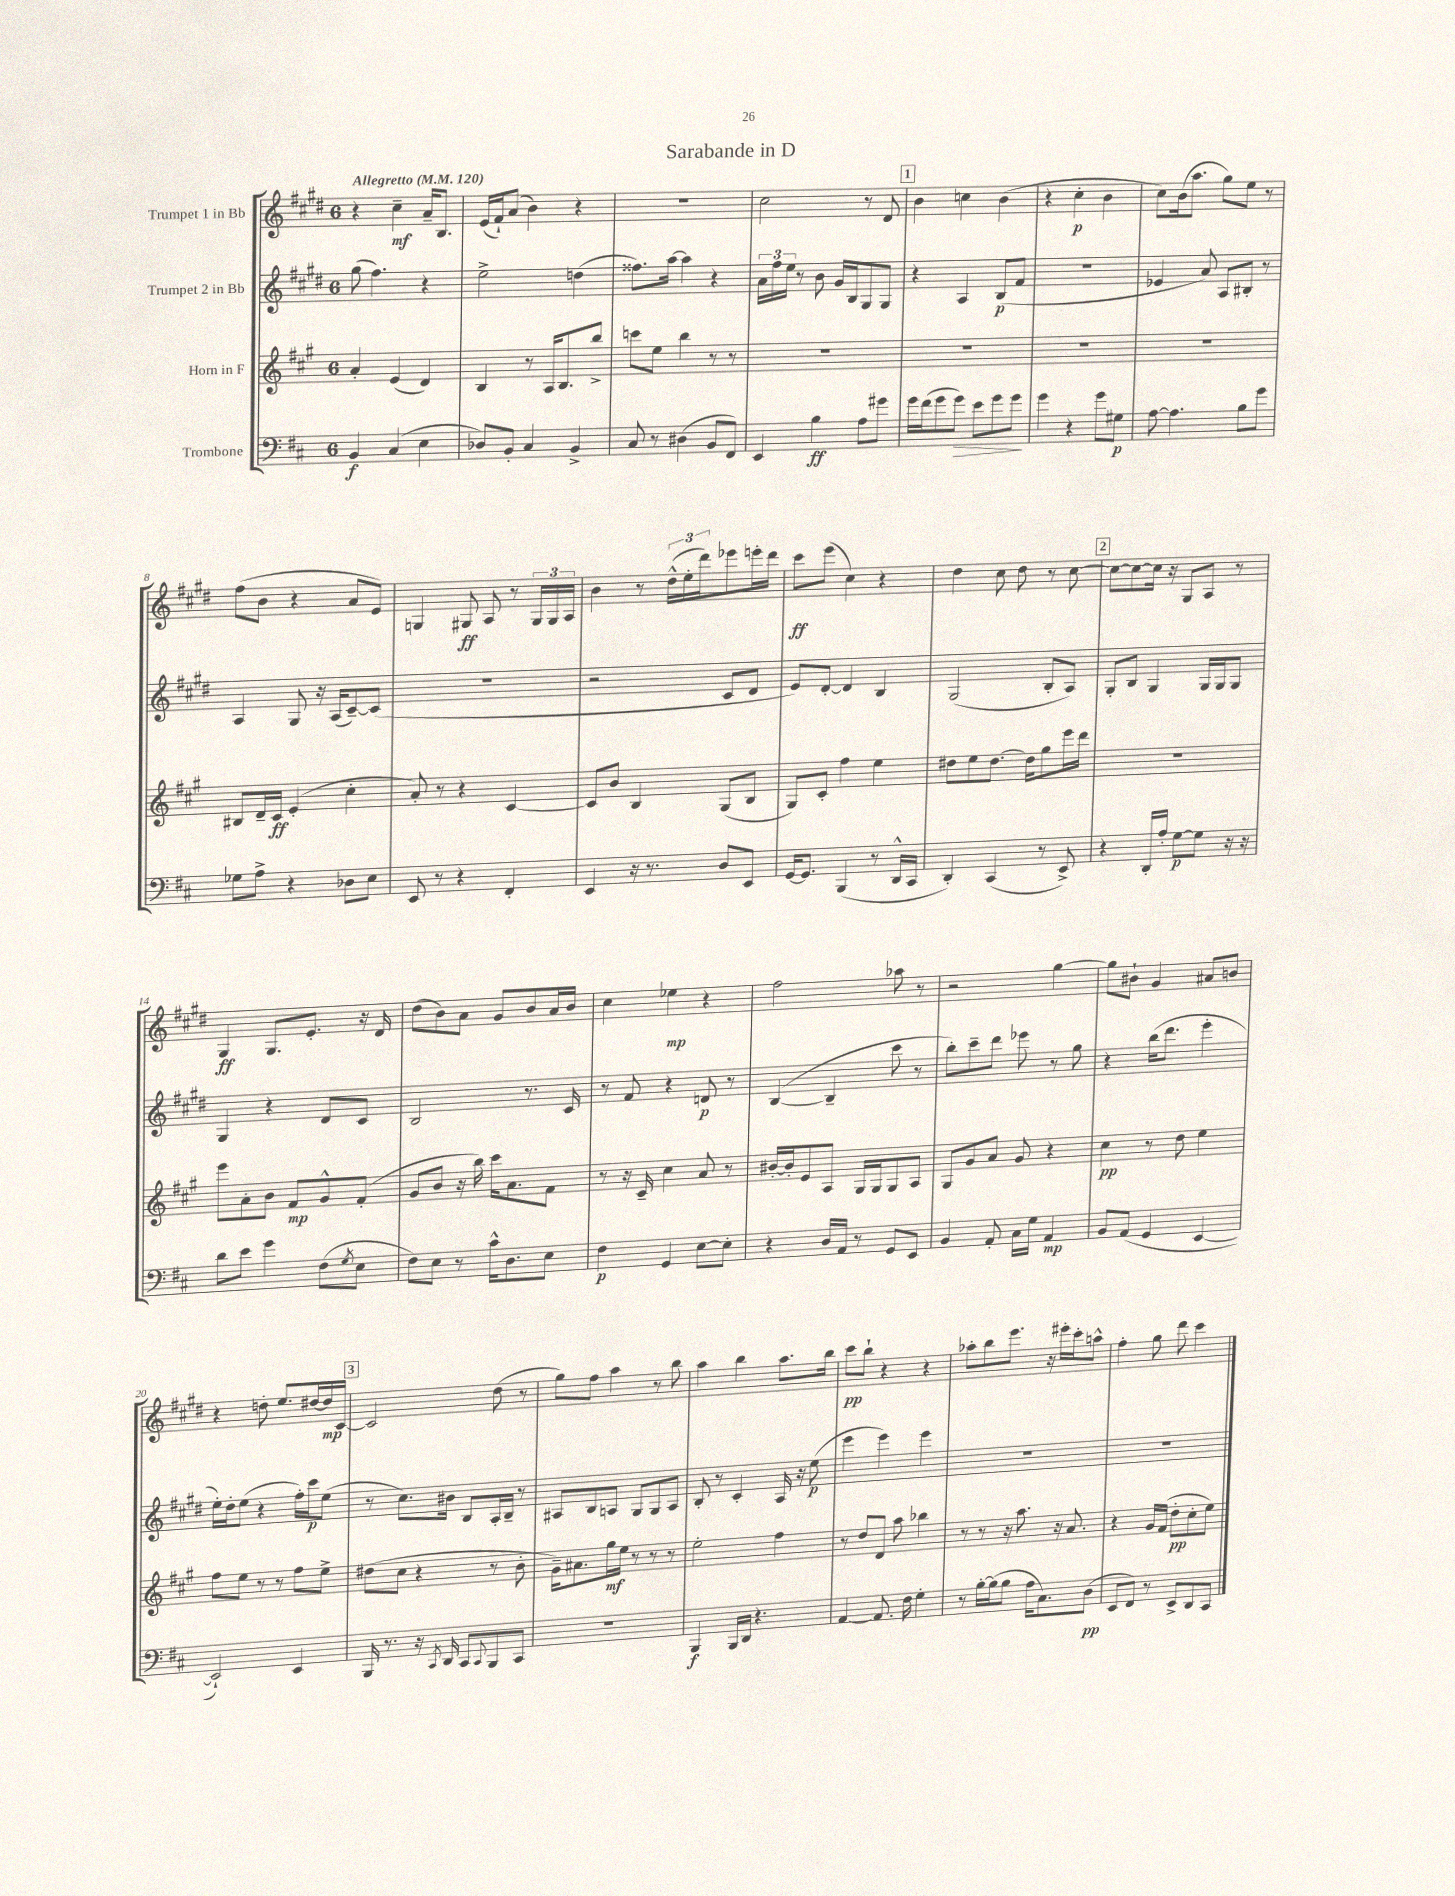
\header { title = "Sarabande in D" }
<<
\new StaffGroup <<
\new Staff = "s0" \with { instrumentName = "Trumpet 1 in Bb" } {
    \clef treble \key e \major \once \override Staff.TimeSignature.style = #'single-digit \time 6/8 \tempo "Allegretto" 4 = 120
    r4 cis''4--\mf a'16-- b8. |
    e'16( fis'16-!) a'8( b'4) r4 |
    R2. |
    cis''2 r8 dis'8 |
    \mark \markup { \box "1" } b'4 c''4 b'4( |
    r4 cis''4-.\p b'4 |
    cis''8) b'16( a''8. gis''8) e''8 r8 |
    fis''8( b'8 r4 a'8 e'8) |
    g4 gis8\ff a8 r8 \tuplet 3/2 { gis16 gis16 a16 } |
    b'4 r8 \tuplet 3/2 { dis''16-^( e''16-. dis'''16) } ees'''8 e'''16-. dis'''16 |
    cis'''8\ff e'''8( cis''4) r4 |
    dis''4 cis''8 dis''8 r8 cis''8~ |
    \mark \markup { \box "2" } cis''8~ cis''8~ cis''16 r16 gis8 a8 r8 |
    gis4\ff gis8. e'8.-. r16 dis'16 |
    dis''8( b'8) a'8 gis'8 b'8 a'16 b'16 |
    cis''4 ees''4\mp r4 |
    fis''2 aes''8 r8 |
    r2 gis''4~ |
    gis''8 bis'8-! gis'4 ais'8 b'8 |
    r4 d''8-. e''8. dis''16~ dis''16\mp cis'16~ |
    \mark \markup { \box "3" } cis'2 dis''8( r8 |
    gis''8) fis''8 a''4 r8 b''8 |
    a''4 b''4 a''8. b''16 |
    cis'''8\pp b''8-! r4 r4 |
    aes''8-. b''8 e'''8. r16 eis'''16-. cis'''16-. a''8-^ |
    fis''4-. gis''8 dis'''8 cis'''4 \bar "|." |
}
\new Staff = "s1" \with { instrumentName = "Trumpet 2 in Bb" } {
    \clef treble \key e \major \once \override Staff.TimeSignature.style = #'single-digit \time 6/8
    gis''8( fis''4.) r4 |
    e''2-> d''4( |
    fisis''8.) a''16~ a''4 r4 |
    \tuplet 3/2 { a'16 fis''16 e''16 } r8 b'8 gis'16 b16 gis8 gis8 |
    \mark \markup { \box "1" } r4 a4 b8\p( fis'8 |
    R2. |
    ees'4 a'8) a8 bis8-. r8 |
    a4 gis8 r16 a16( cis'8~--) cis'8( |
    r2. |
    r2 cis'8 dis'8 |
    e'8) dis'8~-. dis'4 b4 |
    gis2( b8-. a8) |
    \mark \markup { \box "2" } gis8-. b8 gis4 gis16 gis16 gis8 |
    gis4 r4 dis'8 cis'8 |
    b2 r8. cis'16 |
    r8 fis'8 r4 d'8\p r8 |
    b4~( b4-- cis'''8 r8 |
    b''8-.) cis'''8-- dis'''8 ees'''8 r8 gis''8 |
    r4 b''16( dis'''8. e'''4-. |
    e''16-.) dis''16-. e''8( r4 fis''16-.) cis'''16\p e''8( |
    \mark \markup { \box "3" } r8 cis''8.) bis'16 b8 a16-. b16-- r8 |
    ais8 b8 a8 gis8 gis8 a8 |
    b8-. r8 cis'4-. a16 r16 e''8\p( |
    e'''4 e'''4) e'''4 |
    R2. |
    R2. \bar "|." |
}
\new Staff = "s2" \with { instrumentName = "Horn in F" } {
    \clef treble \key a \major \once \override Staff.TimeSignature.style = #'single-digit \time 6/8
    a'4-. e'4( d'4) |
    b4 r8 a16 b8. b''8-> |
    c'''8 e''8 b''4 r8 r8 |
    R2. |
    \mark \markup { \box "1" } R2. |
    R2. |
    R2. |
    bis8 d'16-- cis'16\ff e'4-.( cis''4-. |
    a'8-.) r8 r4 cis'4~ |
    cis'8 b'8 b4 gis8( b8 |
    gis8) cis'8-. fis''4 e''4 |
    dis''8 e''8 dis''8.~ dis''16 gis''8 e'''16 d'''16 |
    \mark \markup { \box "2" } R2. |
    e'''8 a'8-. b'8 fis'8\mp gis'8-^ fis'8-.( |
    gis'8 b'8 r16 b''16) cis'''16 a'8. fis'8 |
    r8 r16 cis'16-- cis''4 a'8 r8 |
    bis'16~-. bis'16-. e'8 a8 gis16 gis16 gis8 a8 |
    gis8 gis'8 a'8 gis'8 r4 |
    cis''4\pp r8 d''8 e''4 |
    fis''8 e''8 r8 r8 fis''8 e''8-> |
    \mark \markup { \box "3" } dis''8( cis''8 r4 r8 b'8-. |
    gis'16--) ais'8. gis''16\mf e''16 r8 r8 r8 |
    e''2-. fis''4 |
    r8 d''8 d'8 a''8 bes''4 |
    r8 r8 r16 a''8. r16 a'8. |
    r4 gis'16 fis'16( d''8-.\pp cis''8-. e''8) \bar "|." |
}
\new Staff = "s3" \with { instrumentName = "Trombone" } {
    \clef bass \key d \major \once \override Staff.TimeSignature.style = #'single-digit \time 6/8
    b,4\f cis4( e4 |
    des8) b,8-. cis4 b,4-> |
    cis8 r8 dis4( b,8 fis,8) |
    e,4 b4\ff a8 gis'8 |
    \mark \markup { \box "1" } g'16 fis'16( g'8 g'8\>) e'8 g'8 g'8\! |
    g'4 r4 g'8 gis8\p |
    a8~ a4. b8 g'8 |
    ges8 a8-> r4 des8 e8 |
    e,8 r8 r4 fis,4-. |
    e,4 r16 r8. d8 e,8 |
    g,16~ g,8. b,,4( r8 d,16-^ cis,16 |
    d,4-.) cis,4( r8 e,8->) |
    \mark \markup { \box "2" } r4 d,16-. a16-. g8~\p g8 r16 r16 |
    d'8 e'8 g'4 fis8( \acciaccatura { g8 } e8 |
    fis8) e8 r8 cis'16-^ d8. e8 |
    fis4\p g,4 e8~ e8-. |
    r4 d16 a,16 r8 g,8 e,8 |
    b,4 a,8-. cis16 g16 a,4\mp |
    b,8 a,8( g,4 e,4~ |
    e,2-!) e,4 |
    \mark \markup { \box "3" } b,,16 r8. r16 \acciaccatura { cis,8 } d,16 cis,8 \appoggiatura { cis,8 } b,,8 cis,8 |
    R2. |
    b,,4\f b,,16 d,16 r4. |
    a,4~ a,8. fis16 g4-. |
    r8 b16~-. b16( b8 a16 cis8.) d8\pp( |
    e,8 fis,8) r8 e,8-> d,8 cis,8 \bar "|." |
}
>>
>>
